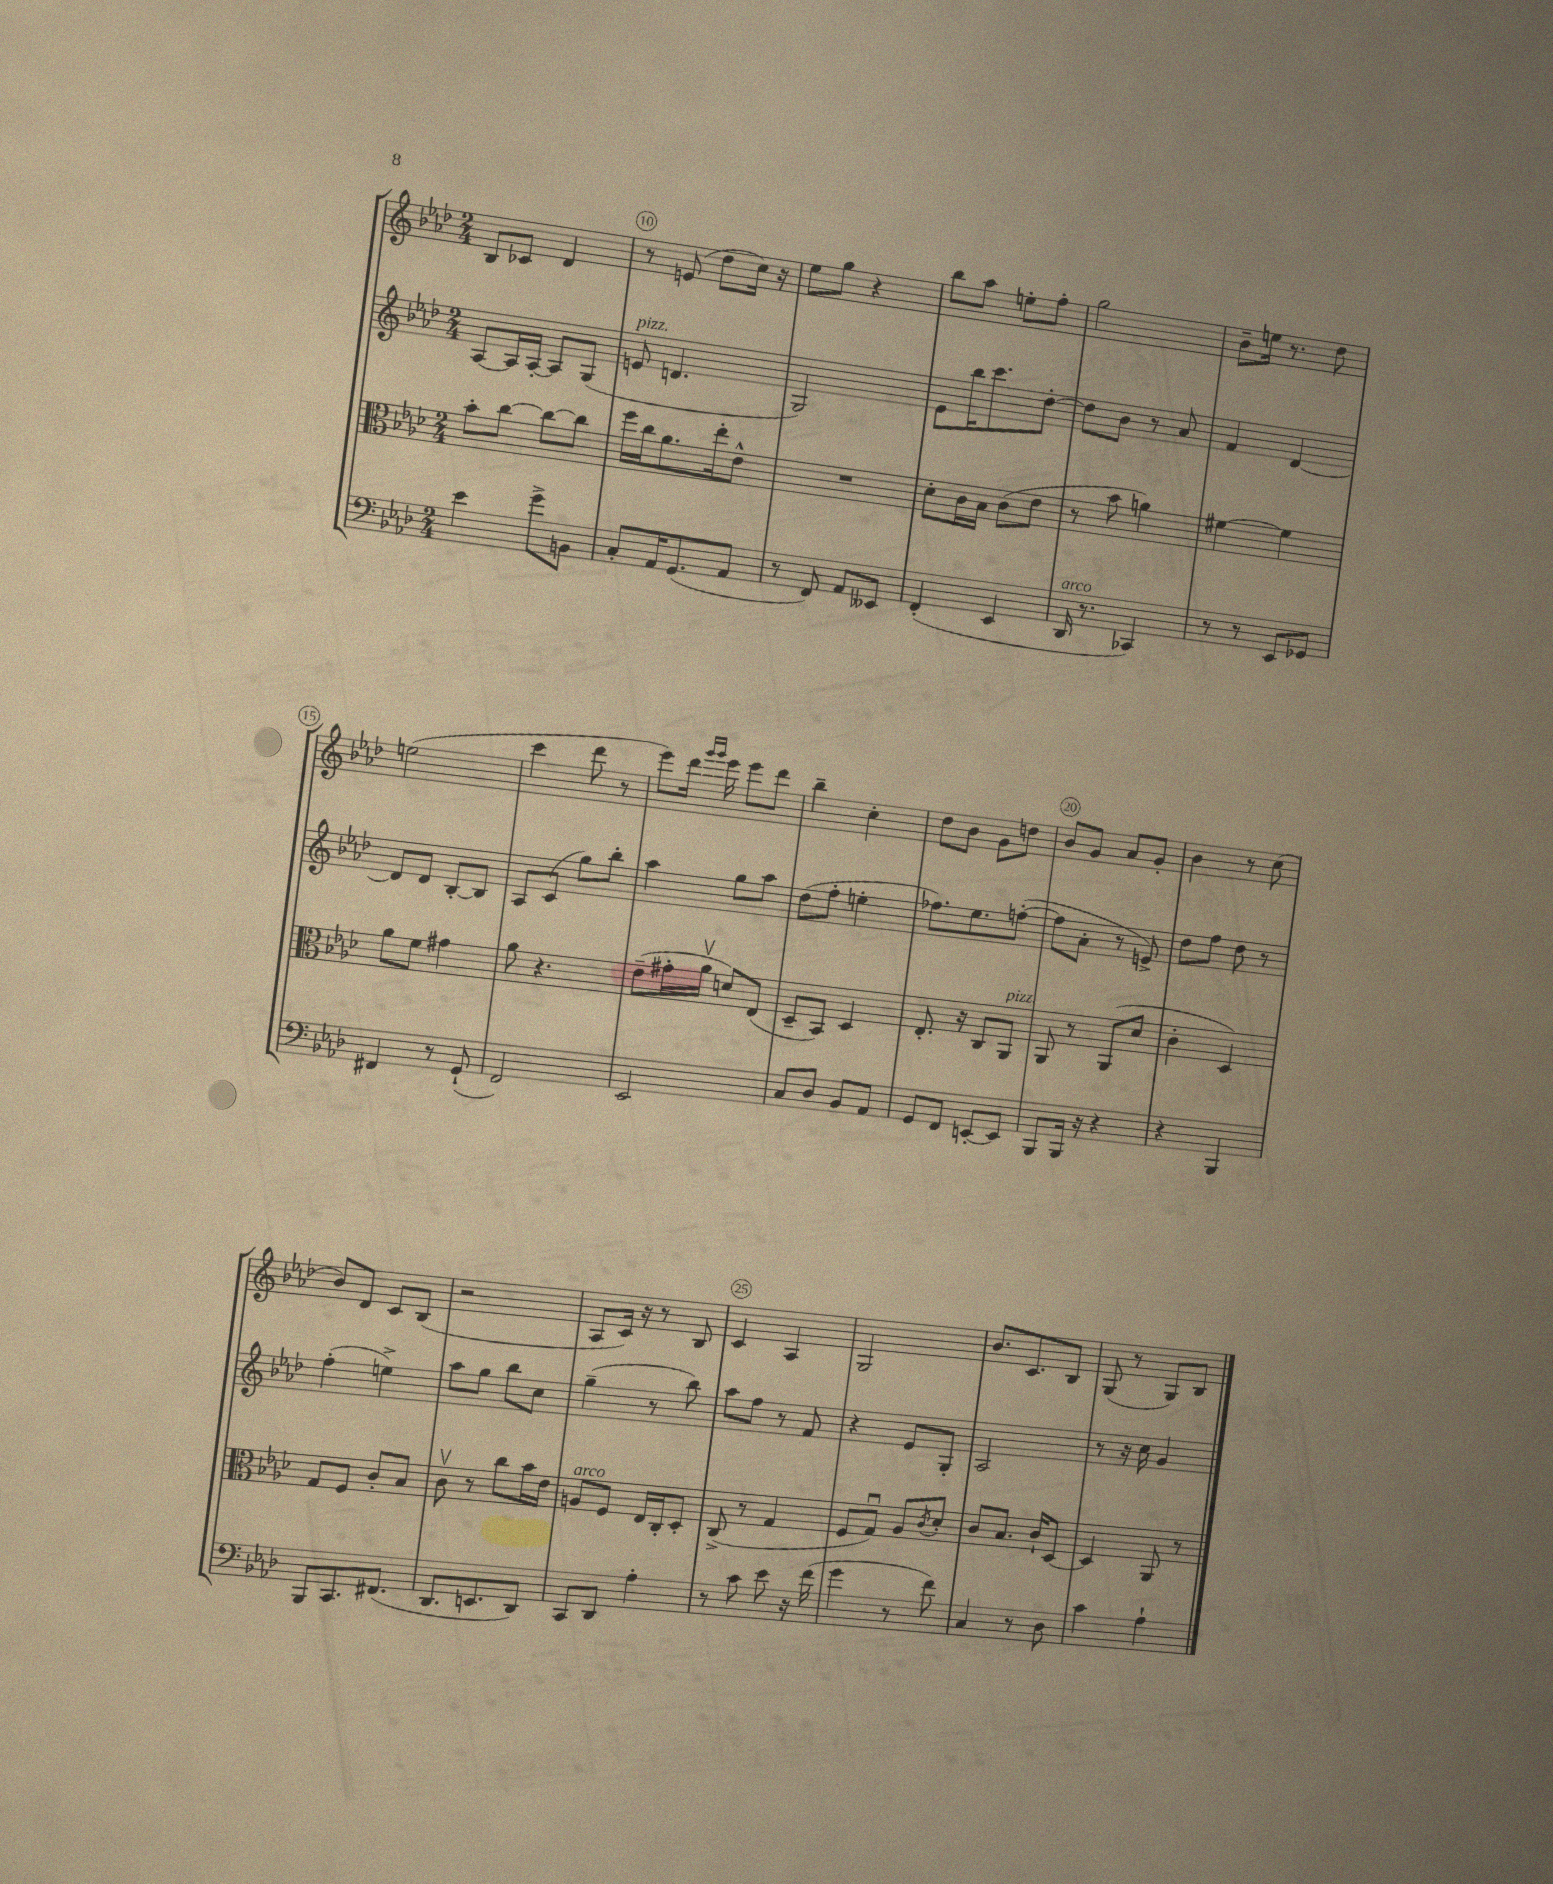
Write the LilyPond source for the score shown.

<<
\new StaffGroup <<
\new Staff = "s0" {
    \clef treble \key aes \major \numericTimeSignature \time 2/4
    bes8 ces'8 des'4 |
    r8 e'8( des''8 c''16) r16 |
    ees''8 g''8 r4 |
    bes''8 aes''8 e''8-. f''8-. |
    g''2 |
    bes'8-- e''16 r8. des''8 |
    e''2( |
    c'''4 des'''8 r8 |
    ees'''8) des'''16 \grace { g'''16 g'''16 } ees'''16 ees'''8 des'''8 |
    bes''4-- c''4-. |
    des''8 bes'8 g'8 d''8 |
    bes'8 g'8 aes'8 g'8-. |
    bes'4 r8 c''8( |
    bes'8) des'8 c'8 bes8( |
    r2 |
    aes8 c'16) r16 r8 bes8 |
    c'4 aes4 |
    g2 |
    bes'8. c'8. bes8 |
    g8( r8 g8) bes8 \bar "|." |
}
\new Staff = "s1" {
    \clef treble \key aes \major \numericTimeSignature \time 2/4
    aes8~ aes16 aes16~-. aes8 g8( |
    e'8^\markup { \italic "pizz." } d'4. |
    g2) |
    ees'8 bes''16 c'''8. des''8~-. |
    des''8 bes'8 r8 aes'8 |
    f'4 des'4~ |
    des'8 des'8 bes8~-. bes8 |
    aes8 c'8( g''8) bes''8-. |
    aes''4 g''8 aes''8 |
    des''8( f''8-. e''4-. |
    fes''8.) ees''8. f''8~-.( |
    f''8 aes'8-. r8 e'8->) |
    des''8 f''8 des''8 r8 |
    f''4-.( e''4->) |
    aes''8 g''8 bes''8 c''8 |
    g''4--( r8 bes''8) |
    aes''8 f''8 r8 f'8 |
    r4 ees'8 g8-. |
    aes2 |
    r8 r16 c''16 g'4 \bar "|." |
}
\new Staff = "s2" {
    \clef alto \key aes \major \numericTimeSignature \time 2/4
    bes'8-. c''8~ c''8~ c''8 |
    f''16 c''16 aes'8. ees''16-. ees'8-^ |
    R2 |
    des'8-. c'16 bes16 c'8( ees'8 |
    r8 bes'8 a'4) |
    fis'4~ fis'4 |
    aes'8 f'8 gis'4 |
    aes'8 r4. |
    ees'8--( gis'16-. aes'16\upbow d'8) ees8( |
    des8-- bes,8) des4 |
    ees8.-. r16 c8 aes,8^\markup { \italic "pizz." } |
    aes,8 r8 aes,8( des'8 |
    c'4-. des4) |
    g8 f8 c'8-. bes8 |
    c'8\upbow r8 c''8 bes'16 ees'16 |
    a8^\markup { \italic "arco" } f8 ees16 c16-. des8-. |
    c8->( r8 g4 |
    f8 g8\downbow) aes8 \acciaccatura { c'8 } des'8-. |
    c'8 bes8. c'16-! des8~ |
    des4 aes,8 r8 \bar "|." |
}
\new Staff = "s3" {
    \clef bass \key aes \major \numericTimeSignature \time 2/4
    ees'4 g'8-> b,8 |
    c8-. aes,16 g,8.( aes,8 |
    r8 f,8) aes,8 eeses,8 |
    f,4-.( ees,4 |
    des,16^\markup { \italic "arco" } r8. ces,4) |
    r8 r8 ees,8 ges,8 |
    fis,4 r8 g,8-!( |
    f,2) |
    ees,2 |
    c8 des8 bes,8 aes,8 |
    g,8 f,8 e,8~-. e,8 |
    bes,,8 bes,,16 r16 r4 |
    r4 bes,,4 |
    bes,,8 c,8. fis,8.( |
    des,8. e,8. des,8) |
    c,8 des,8 aes4-. |
    r8 c'8 ees'8 r16 f'16( |
    g'4 r8 f'8) |
    c4 r8 des8 |
    c'4 aes4-! \bar "|." |
}
>>
>>
\layout { \context { \Score currentBarNumber = #9 \override BarNumber.break-visibility = ##(#f #t #t) barNumberVisibility = #(every-nth-bar-number-visible 5) \override BarNumber.stencil = #(make-stencil-circler 0.1 0.3 ly:text-interface::print) } }
